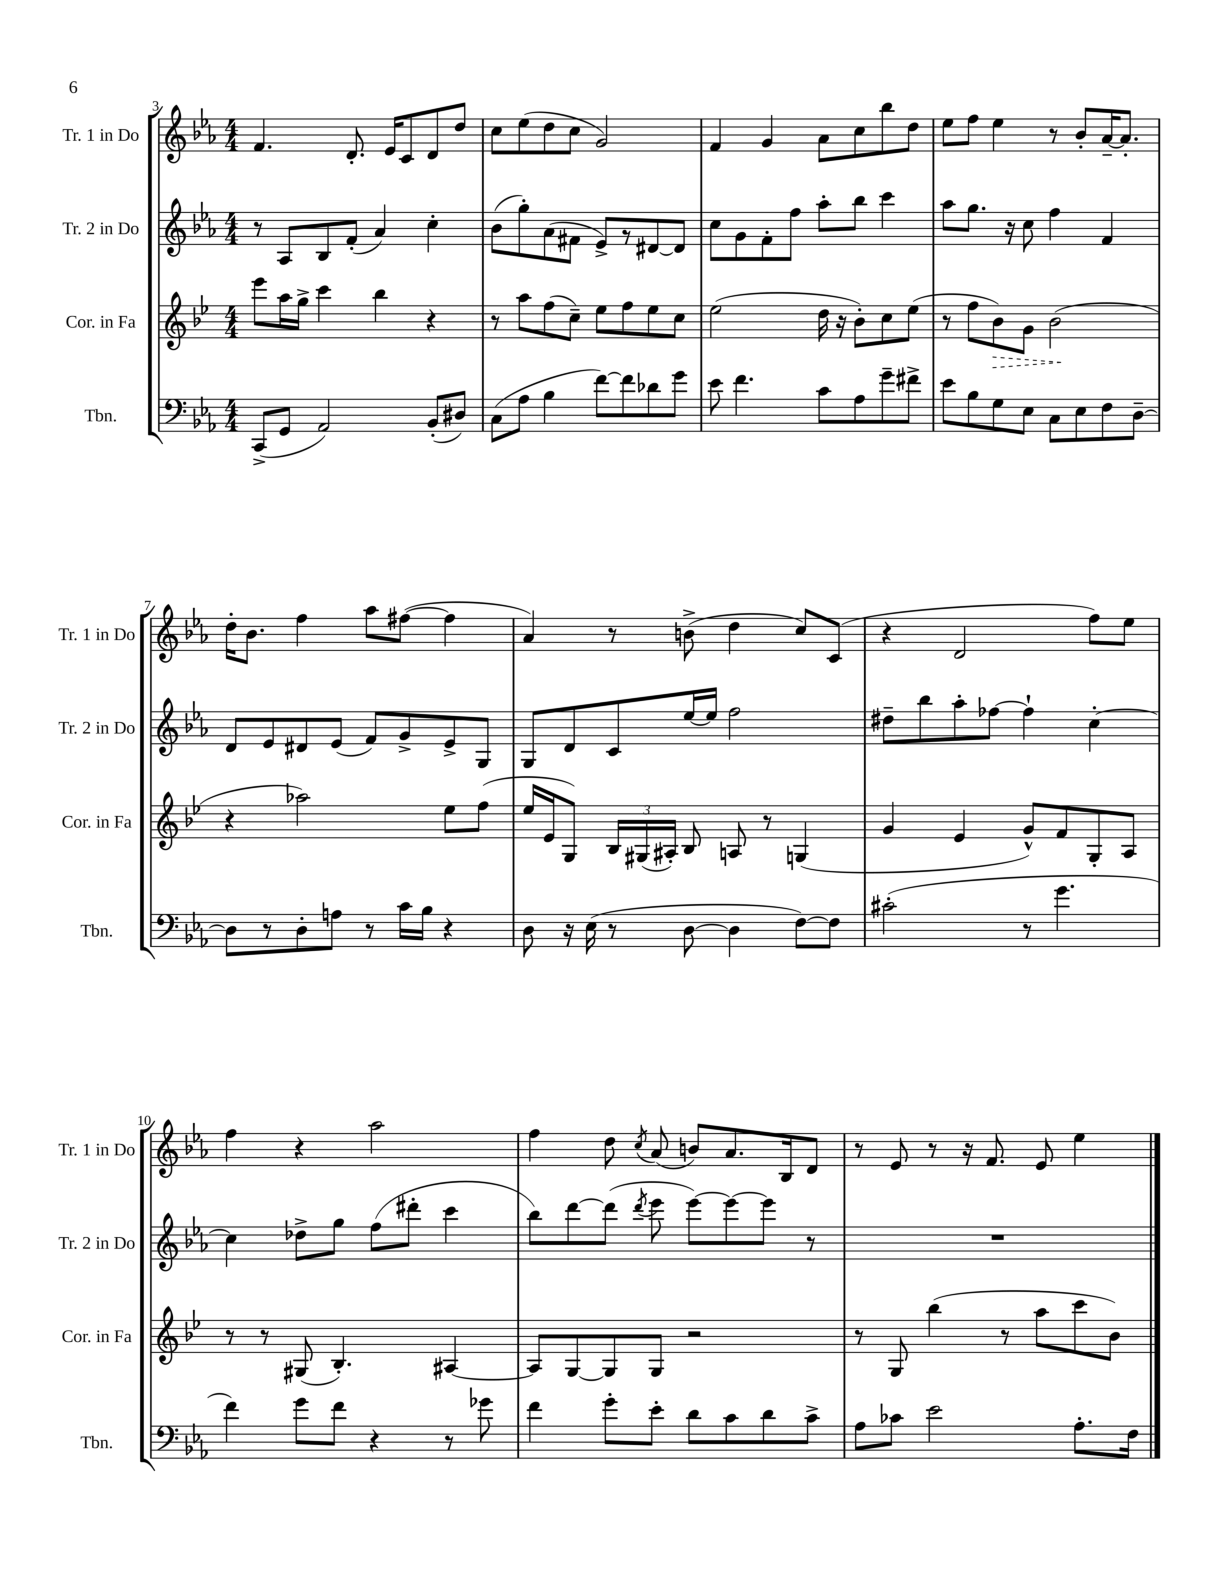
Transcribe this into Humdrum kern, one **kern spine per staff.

**kern	**kern	**dynam	**kern	**kern
*part4	*part3	*part3	*part2	*part1
*staff4	*staff3	*staff3	*staff2	*staff1
*I"Tbn.	*I"Cor. in Fa	*	*I"Tr. 2 in Do	*I"Tr. 1 in Do
*I'Tbn.	*I'Cor. in Fa	*	*I'Tr. 2 in Do	*I'Tr. 1 in Do
*clefF4	*clefG2	*	*clefG2	*clefG2
*k[b-e-a-]	*k[b-e-]	*	*k[b-e-a-]	*k[b-e-a-]
*M4/4	*M4/4	*	*M4/4	*M4/4
=3	=3	=3	=3	=3
(8CC^/L	8eee-\L	.	8r	4.f/
8GG/J	16aa\L	.	8A-/L	.
.	16gg^\JJ	.	.	.
2AA-/)	4ccc\	.	8B-/	.
.	.	.	(8f'/J	8.d'/
.	4bb-\	.	4a-/)	.
.	.	.	.	16e-/KL
.	.	.	.	8c/
(8BB-'/L	4r	.	4cc'\	8d/
8D#X/J)	.	.	.	8dd/J
=4	=4	=4	=4	=4
(8C\L	8r	.	(8b-\L	8cc\L
8A-\J	8aa\L	.	8gg'\)	(8ee-\
4B-\	(8ff\	.	(8a-\	8dd\
.	8cc~\J)	.	8f#X\J	8cc\J
[8f\L)	8ee-\L	.	8e-^/L)	2g/)
8f\]	8ff\	.	8r	.
8d-X\	8ee-\	.	[8d#X/	.
8g\J	8cc\J	.	8d#/J]	.
=5	=5	=5	=5	=5
8e-\	(2ee-\	.	8cc\L	4f/
4.f\	.	.	8g\	.
.	.	.	8f'\	4g/
.	.	.	8ff\J	.
8c\L	16dd\	.	8aa-'\L	8a-\L
.	16r	.	.	.
8A-\	8b-'\L)	.	8bb-\J	8cc\
8g~\	8cc\	.	4ccc\	8bb-\
8f#X^\J	(8ee-\J	.	.	8dd\J
=6	=6	=6	=6	=6
8e-\L	8r	.	8aa-\L	8ee-\L
8B-\	8ff\L	.	8.gg\J	8ff\J
!	!	!LO:HP:b	!	!
8G\	8b-\)	>	.	4ee-\
.	.	.	16r	.
8E-\J	8g\J	.	8cc\	.
8C\L	(2b-\	.	4ff\	8r
8E-\	.	.	.	8b-'/L
8F\	.	.	4f/	[16a-~/K
.	.	.	.	8.a-'/J]
[8D~\J	.	.	.	.
.	.	]	.	.
!!LO:LB:g=z
=7	=7	=7	=7	=7
8D\L]	4r	.	8d/L	16dd'\KL
.	.	.	.	8.b-\J
8r	.	.	8e-/	.
8D'\	2aa-X\)	.	8d#X/	4ff\
8An\J	.	.	(8e-/J	.
8r	.	.	8f/L)	8aa-\L
16c\LL	.	.	8g^/	([8ff#X\J
16B-\JJ	.	.	.	.
4r	8ee-\L	.	8e-^/	4ff#\]
.	(8ff\J	.	8G/J	.
=8	=8	=8	=8	=8
8D\	16ee-/LL	.	8G/L	4a-/)
.	16e-/J	.	.	.
16r	8G/J)	.	8d/	.
(16E-\	.	.	.	.
8r	24B-/LL	.	8c/	8r
.	(24G#X/	.	.	.
.	24A#X'/JJ)	.	.	.
[8D\	8B-/	.	[16ee-/L	(8bn^\
.	.	.	16ee-/JJ]	.
4D\]	8An/	.	2ff\	4dd\
.	8r	.	.	.
[8F\L)	(4Gn/	.	.	8cc/L)
8F\J]	.	.	.	(8c/J
=9	=9	=9	=9	=9
(2c#X'\	4g/	.	8dd#X~\L	4r
.	.	.	8bb-\	.
.	4e-/	.	8aa-'\	2d/
.	.	.	[8ff-X\J	.
8r	8g^^/L)	.	4ff-`\]	.
4.g\	8f/	.	.	.
.	8G'/	.	[4cc'\	8ff\L)
.	8A/J	.	.	8ee-\J
!!LO:LB:g=z
=10	=10	=10	=10	=10
4f\)	8r	.	4cc\]	4ff\
.	8r	.	.	.
8g\L	(8G#X/	.	8dd-X^\L	4r
8f\J	4.B-'/)	.	8gg\J	.
4r	.	.	(8ff\L	2aa-\
.	.	.	8ddd#X'\J	.
8r	[4A#X/	.	4ccc\	.
8g-X\	.	.	.	.
=11	=11	=11	=11	=11
4f\	8A#/L]	.	8bb-\L)	4ff\
.	[8G/	.	[8ddd\	.
8g'\L	8G/]	.	(8ddd\J]	8dd\
.	.	.	8qddd/	8qcc/
8e-'\J	8G/J	.	8eee-\	(8a-/
8d\L	2r	.	[8eee-\L)	8bn/L)
8c\	.	.	8eee-\_	8.a-/
8d\	.	.	8eee-\J]	.
.	.	.	.	16B-/k
8c^\J	.	.	8r	8d/J
=12	=12	=12	=12	=12
8A-\L	8r	.	1r	8r
8c-X\J	8G/	.	.	8e-/
2e-\	(4bb-\	.	.	8r
.	.	.	.	16r
.	.	.	.	8.f/
.	8r	.	.	.
.	8aa\L	.	.	8e-/
8.A-'\L	8ccc\	.	.	4ee-\
.	8b-\J)	.	.	.
16F\Jk	.	.	.	.
==	==	==	==	==
*-	*-	*-	*-	*-
